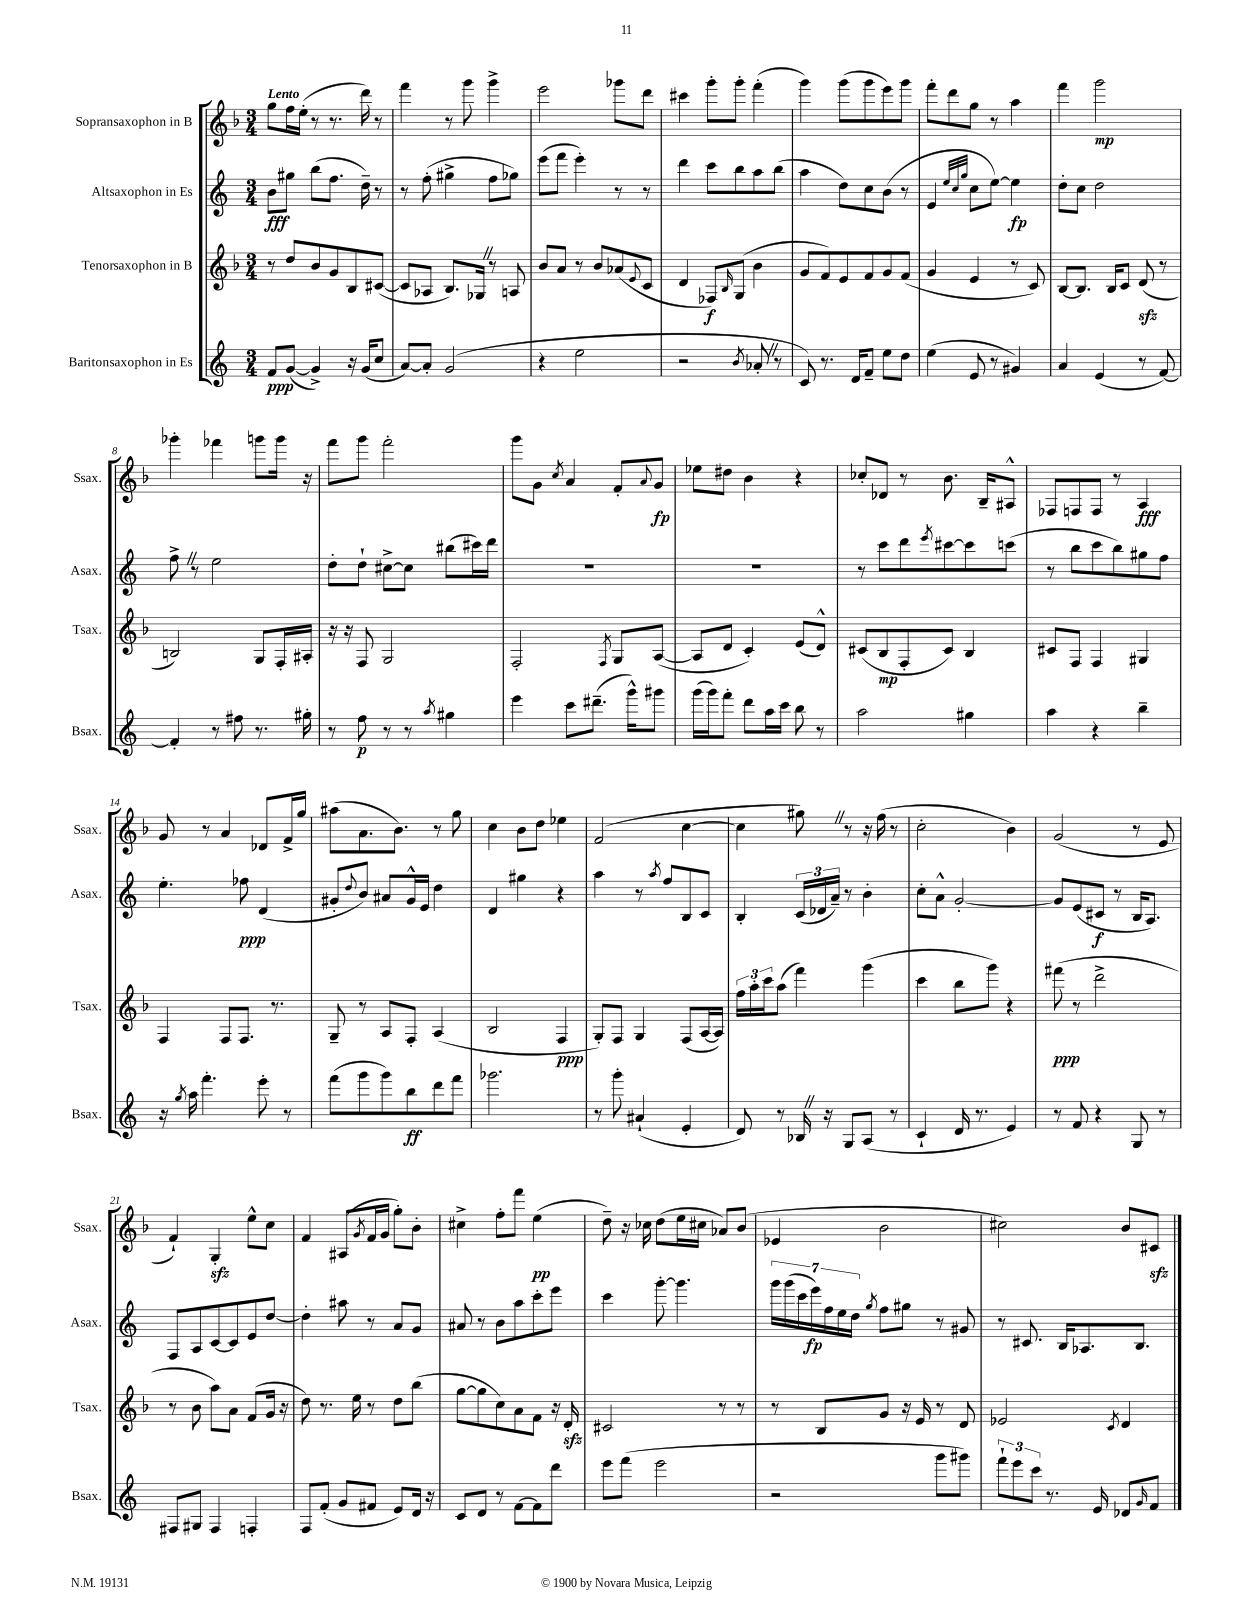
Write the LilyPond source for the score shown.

<<
\new StaffGroup <<
\new Staff = "s0" \with { instrumentName = "Sopransaxophon in B" shortInstrumentName = "Ssax." } {
    \clef treble \key f \major \numericTimeSignature \time 3/4 \tempo "Lento"
    g''8 f''16 e''16-.( r8 r8. d'''16) r8 |
    f'''4 r8 g'''8 g'''4-> |
    e'''2 ges'''8 d'''8 |
    cis'''4 g'''8-. g'''8-. f'''4-.( |
    g'''4) g'''8( g'''8 e'''8) g'''8 |
    f'''8-. d'''8 g''8 r8 a''4 |
    f'''4 g'''2\mp |
    ges'''4-. fes'''4 g'''8 g'''16 r16 |
    f'''8 g'''8 f'''2-. |
    g'''8 g'8 \acciaccatura { c''8 } a'4 f'8-. \appoggiatura { a'8 } g'8\fp |
    ees''8 dis''8 bes'4 r4 |
    ces''8-. des'8 r8 bes'8. bes16-- ais8-^ |
    fes8 f8 f8 r8 a4\fff |
    g'8 r8 a'4 des'8 f'16-> g''16 |
    ais''8( a'8. bes'8.) r8 g''8 |
    c''4 bes'8 d''8 ees''4 |
    f'2( c''4~ |
    c''4 gis''8) \once \override BreathingSign.text = \markup { \musicglyph "scripts.caesura.straight" } \breathe r8 r16 f''16( r8 |
    c''2-. bes'4) |
    g'2( r8 e'8 |
    f'4-!) g4-.\sfz e''8-^ c''8 |
    f'4 ais8( \acciaccatura { g'8 } f'16 g'16 g''8-.) bes'8-. |
    cis''4-> f''8-. f'''8 e''4\pp( |
    d''8--) r16 ces''16 d''8( e''16 cis''16 aes'8) bes'8( |
    ees'4 bes'2 |
    cis''2) bes'8 cis'8\sfz \bar "|." |
}
\new Staff = "s1" \with { instrumentName = "Altsaxophon in Es" shortInstrumentName = "Asax." } {
    \clef treble \key c \major \numericTimeSignature \time 3/4
    b'8\fff gis''8 b''8( f''8. d''16--) r8 |
    r8 f''8-.( gis''4-> f''8 ges''8) |
    e'''8( f'''8 e'''4-.) r8 r8 |
    d'''4 c'''8 b''8 a''8 b''8( |
    a''4 d''8) c''8 b'8( r8 |
    e'4 \grace { e''32 c''32 g''32 } c''8 e''8~) e''4\fp |
    d''8-. c''8 d''2 |
    f''8-> \once \override BreathingSign.text = \markup { \musicglyph "scripts.caesura.straight" } \breathe r8 e''2 |
    d''8-. d''8-! cis''8~-> cis''8 bis''8( cis'''16) d'''16 |
    R2. |
    R2. |
    r8 c'''8 d'''8 \acciaccatura { e'''8 } cis'''8~ cis'''8 c'''8( |
    r8 b''8 c'''8 b''8) gis''8 f''8 |
    e''4.-. fes''8\ppp d'4( |
    gis'8-. \appoggiatura { d''8 } b'8) ais'8 gis'16-^ e'16 d''4 |
    d'4 gis''4 r4 |
    a''4 r8 \acciaccatura { a''8 } f''8 b8 c'8 |
    b4-. \tuplet 3/2 { c'16( des'16 a'16--) } r8 b'4-. |
    c''8-. a'8-^ g'2~-. |
    g'8 e'8( cis'8\f r8 b16 a8.) |
    f8 a8 c'8~ c'8 e'8 d''8~ |
    d''4-. ais''8 r8 a'8 g'8 |
    ais'8 r8 b'8 a''8 c'''8-. e'''8 |
    c'''4 g'''8~-. g'''4. |
    \tuplet 7/4 { g'''16 g'''16( c'''16 e'''16\fp) f''16 e''16 d''16 } \acciaccatura { g''8 } f''8 gis''8 r8 gis'8 |
    r8 cis'8. b16 aes8. b8. \bar "|." |
}
\new Staff = "s2" \with { instrumentName = "Tenorsaxophon in B" shortInstrumentName = "Tsax." } {
    \clef treble \key f \major \numericTimeSignature \time 3/4
    r8 d''8 bes'8 g'8 bes8 cis'8~( |
    cis'8 aes8 bes8.) ges16 \once \override BreathingSign.text = \markup { \musicglyph "scripts.caesura.straight" } \breathe r8 a8 |
    bes'8 a'8 r8 bes'8 aes'8( \appoggiatura { e'8 } c'8 |
    d'4 fes8\f) \grace { bes16 } g8( bes'4 |
    g'8 f'8) e'8 f'8 g'8 f'8( |
    g'4 e'4 r8 c'8) |
    bes8~ bes8. bes16 c'8 d'8\sfz( r8 |
    b2) g8 f16-. ais16-. |
    r16 r16 f8 g2 |
    f2-. \acciaccatura { f8 } g8 a8~( |
    a8 d'8 c'4-.) e'8( d'8-^) |
    cis'8( bes8\mp f8-. cis'8) bes4 |
    cis'8 f8 f4 gis4 |
    f4 f8 f8. r8. |
    g8-- r8 a8 f8-. a4( |
    bes2 f4\ppp |
    g8-.) f8 g4 f8( a16~ a16) |
    \tuplet 3/2 { f''16 a''16-. c'''16 } a''8( f'''4) g'''4( |
    c'''4 bes''8 g'''8) r4 |
    fis'''8\ppp( r8 d'''2-> |
    r8 bes'8 a''8) a'8 f'8( g'16 r16 |
    d''8) r8. e''16 r8 d''8 bes''8( |
    g''8~ g''8 c''8) a'8 f'8 r16 d'16-.\sfz |
    cis'2 r8 r8 |
    r8 bes8 g'8 r16 e'16 r8 d'8 |
    ees'2 \acciaccatura { c'8 } d'4 \bar "|." |
}
\new Staff = "s3" \with { instrumentName = "Baritonsaxophon in Es" shortInstrumentName = "Bsax." } {
    \clef treble \key c \major \numericTimeSignature \time 3/4
    f'8\ppp g'8~( g'4->) r16 g'16( c''8 |
    a'8~) a'8-. g'2( |
    r4 e''2 |
    r2 \acciaccatura { b'8 } aes'8-. \once \override BreathingSign.text = \markup { \musicglyph "scripts.caesura.straight" } \breathe r8 |
    c'8) r8. d'16 f'8-- e''8 d''8 |
    e''4( e'8 r8 gis'4) |
    a'4 e'4( r8 f'8~) |
    f'4-. r8 fis''8 r8. gis''16-. |
    r8 f''8\p r8 r8 \acciaccatura { a''8 } gis''4 |
    e'''4 c'''8 dis'''8.--( g'''16-^) gis'''8 |
    g'''16( g'''16) f'''8-. d'''8 a''16 c'''16 b''8 r8 |
    a''2 gis''4 |
    a''4 r4 b''4-- |
    r16 \acciaccatura { g''8 } a''16 f'''4.-. e'''8-. r8 |
    f'''8( g'''8 g'''8) b''8\ff d'''8 f'''8 |
    ges'''2. |
    r8 g'''8-. ais'4-!( e'4-. |
    d'8) r8 bes16 \once \override BreathingSign.text = \markup { \musicglyph "scripts.caesura.straight" } \breathe r16 g8 a8( r8 |
    c'4-! d'16 r8. e'4) |
    r8 f'8 r4 g8 r8 |
    fis8 gis8 fis4 f4-. |
    f8 f'8-.( g'8 fis'8 e'8) d'16 r16 |
    c'8 d'8 r8 f'8~ f'8 d'''8 |
    e'''8 f'''8( e'''2 |
    r2 g'''8 gis'''8) |
    \tuplet 3/2 { f'''8-! e'''8 c'''8 } r8. e'16 des'8 \grace { g'16 } f'8 \bar "|." |
}
>>
>>
